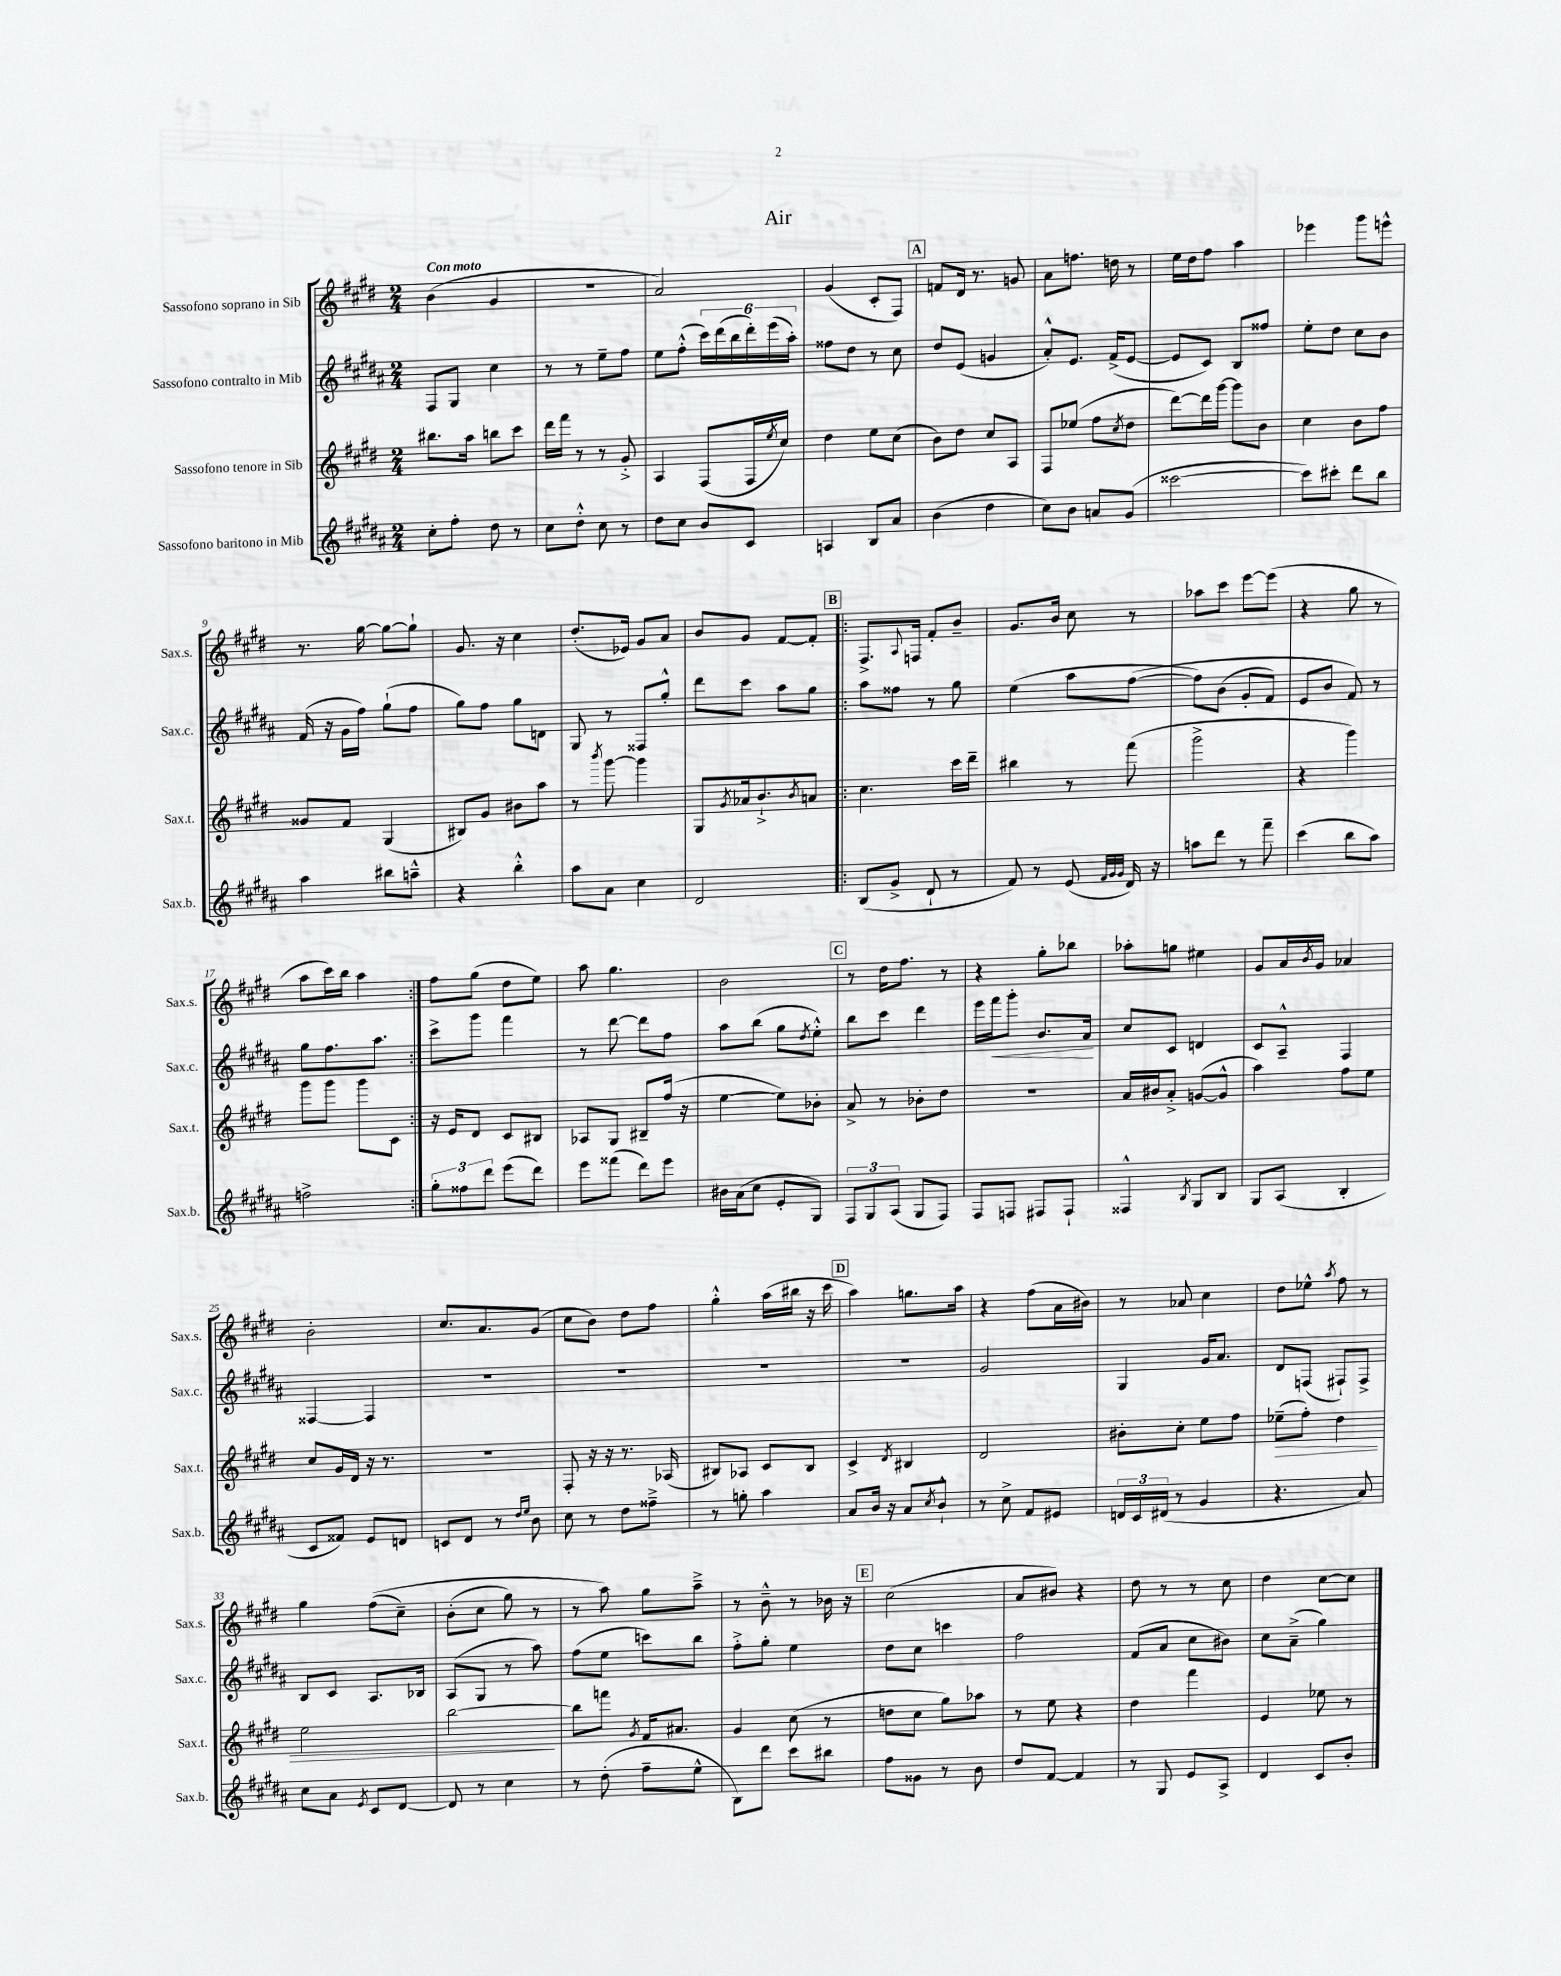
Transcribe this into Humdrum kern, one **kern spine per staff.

**kern	**kern	**kern	**kern
*staff4	*staff3	*staff2	*staff1
*clefG2	*clefG2	*clefG2	*clefG2
*k[f#c#g#d#a#]	*k[f#c#g#d#]	*k[f#c#g#d#a#]	*k[f#c#g#d#]
*M2/4	*M2/4	*M2/4	*M2/4
8cc#'	8.bb#	8F#	(4b
8ff#'	.	8G#	.
.	16aa	.	.
8dd#	8bb	4cc#	4g#
8r	8ccc#	.	.
=	=	=	=
8cc#	16ddd#	8r	2r
.	16fff#	.	.
8dd#'^^	8r	8r	.
8cc#	8r	8ee~	.
8r	8g#'^	8ff#	.
=	=	=	=
8dd#	4A	8ee	2a)
8cc#	.	(8ff#'^^	.
8b	(8F#	24ccc#)	.
.	.	(24ddd#	.
.	.	24bb	.
8c#	16F#	24ddd#')	.
.	.	(24eee	.
.	8qee	.	.
.	16cc#)	.	.
.	.	24aa#')	.
=	=	=	=
4A	4dd#	8ff##	(4g#
.	.	8dd#	.
8B	8ee	8r	8c#'
8a#	(8cc#	8cc#	8F#)
=	=	=	=
(4b	8b)	8dd#	8f
.	8dd#	(8e	16d#
.	.	.	8.r
4dd#	8cc#	4g	.
.	8A	.	8g
=	=	=	=
8cc#)	8F#	8a#'^^)	8a
8b	(8ee-	8.e	8.ff
8a	8ff#	.	.
.	.	(16f#^	16dd
.	8qcc#	.	.
(8g#	8dd#	[8e	8r
=	=	=	=
[2ccc##	[8ddd#)	8e]	16ee
.	.	.	16dd#
.	16ddd#]	8c#)	8ff#
.	[16ggg#	.	.
.	8ggg#]	8B	4aa
.	8b	8ff##	.
=	=	=	=
8ccc##])	4cc#	8ee'	4eee-
8ccc#'	.	8dd#	.
8ddd#	8b	8cc#	8ggg#
8bb	8ff#	8b	8eee^^
=	=	=	=
4aa#	8g##	(16f#	8.r
.	.	16r	.
.	8f#	16g#	.
.	.	16ff#)	[16gg#
8bb#	(4G#	(8gg#`	8gg#_
8aa~^^	.	8ff#	8gg#`]
=	=	=	=
4r	8B#)	8gg#)	8.g#
.	8g#	8ff#	.
.	.	.	16r
4bb'^^	8b#	8gg#	4cc#
.	8aa	8d	.
=	=	=	=
8aa#	8r	8G#	(8.dd#'
.	8qbbb	.	.
8a#	[8ggg#	8r	.
.	.	.	16e-)
4cc#	4ggg#]	8F##	8g#
.	.	8gg#'^^	8a
=	=	=	=
2d#	8G#	8ddd#	8b
.	8qg#	.	.
.	16a-	8ccc#	8g#
.	8.b`^	.	.
.	.	8aa#	[8f#
.	8qb	.	.
.	8a	8gg#	8f#']
=!|:	=!|:	=!|:	=!|:
(8B	4.cc#	8aa#	8.F#^
8g#^	.	8ff##	.
.	.	.	8qqA
.	.	.	16F
8d#`	.	8r	8f#'
8r	16ccc#	8gg#	8b~
.	16ddd#~	.	.
=	=	=	=
8f#)	4bb#	(4ee	8.g#
8r	.	.	.
.	.	.	16b
(8e	8r	8aa#	8cc#
32qqf#	.	.	.
32qqg#	.	.	.
32qqg#	.	.	.
16d#)	(8fff#	&([8ff#	8r
16r	.	.	.
=	=	=	=
8aa	2ggg#^	8ff#])	8aa-
8ddd#	.	(8b	8ccc#
8r	.	8g#'	[8eee
8fff#~	.	8f#)	(8eee]
=	=	=	=
(4ccc#	4r	8e	4r
.	.	8b	.
8bb	4ggg#)	8f#&)	8gg#
8aa#)	.	8r	8r
=	=	=	=
2ff^	8ggg#	8gg#	8aa
.	8ggg#	8.ff#	16ccc#)
.	.	.	16bb
.	8ggg#	.	4aa
.	.	8.aa#	.
.	8c#	.	.
=:|!	=:|!	=:|!	=:|!
12gg#'	16r	8ccc#^	8ff#
.	16e	.	.
12ff##	.	.	.
.	8d#	8ggg#	(8gg#
12ddd#	.	.	.
(8eee	8c#	4fff#	8dd#
8ddd#)	8B#	.	8ee)
=	=	=	=
8eee	8A-	8r	8aa
(8fff##	8G#	[8ddd#	4.gg#
8ddd#)	8B#~	8ddd#]	.
8eee	(16ff#	8ff#	.
.	16r	.	.
=	=	=	=
16b#	[4ee	8aa#	2b
(16a#	.	.	.
8cc#	.	(8bb	.
8e'	8ee])	8gg#	.
.	.	8qdd#	.
8G#)	8b-'	8ee'^^)	.
=	=	=	=
12F#	8a^	8bb	8r
12G#	.	.	.
.	8r	8ccc#	16dd#
(12A#	.	.	.
.	.	.	8.ff#
8G#	8b-'	4ddd#	.
8F#)	8dd#	.	8r
=	=	=	=
8F#	2r	16eee	4r
.	.	16fff#	.
8F	.	8ggg#'	.
8F#	.	8.b	8gg#'
8F#`	.	.	8bb-
.	.	16a#	.
=	=	=	=
4F##^^	16a	8cc#	8aa-'
.	16b#	.	.
.	8a'^	8c#	8gg
8qB	.	.	.
8G#	([8g	4d	4ee#
8B	8g^^]	.	.
=	=	=	=
8G#	4aa)	8c#	8g#
(8A#	.	8A#~^^	16a
.	.	.	8qb
.	.	.	16g#
4B'	8ff#	4F#	4a-
.	8ee	.	.
=	=	=	=
8c#	8cc#	[4F##	2b'
8f##)	16g#	.	.
.	16d#	.	.
8e	16r	4F##]	.
.	8.r	.	.
8d	.	.	.
=	=	=	=
8c	2r	2r	8.cc#
8d#	.	.	.
.	.	.	8.a
8r	.	.	.
16qqdd#	.	.	.
16qqee	.	.	.
8b	.	.	(8g#
=	=	=	=
8cc#	8F#'	2r	8cc#
8r	16r	.	8b)
.	16r	.	.
8dd#	8.r	.	8dd#
8ff##~^	.	.	8ff#
.	(16A-	.	.
=	=	=	=
8r	8B#)	2r	4gg#'^^
8gg'	8A-	.	.
4aa#	8c#	.	(16aa
.	.	.	16bb#
.	8B#	.	16r
.	.	.	16ccc#
=	=	=	=
8a#	4c#^	2r	4aa)
16b	.	.	.
16r	.	.	.
.	8qd#	.	.
8a#	4B#	.	8.gg
8qcc#	.	.	.
8b`^^	.	.	.
.	.	.	16aa
=	=	=	=
8r	2d#	2g#	4r
8cc#^	.	.	.
8f#	.	.	(8ff#
8e#	.	.	16a
.	.	.	16b#)
=	=	=	=
24d	8b#'	4G#	8r
24c#	.	.	.
(24d#	.	.	.
8r	8cc#'	.	8a-
4g#	8ee	16g#	4cc#
.	.	8.a#	.
.	8ff#	.	.
=	=	=	=
4.r	(8ee-~	8d#	8dd#
.	8ff#')	(8F	8ee-^^
.	.	.	8qaa
.	4dd#	8F#`)	8ff#
8a#)	.	8F#^	8r
=	=	=	=
8cc#	2ee	8B	4gg#
8a#	.	8c#	.
8qe	.	.	.
8c#	.	8.A#	&((8ff#
[8d#	.	.	8cc#~)
.	.	16B-	.
=	=	=	=
8d#]	[2bb	(8A#	(8b'
8r	.	8G#	8cc#
4cc#	.	8r	8gg#)
.	.	8aa#)	8r
=	=	=	=
8r	8bb]	(8ff#	8r
(8dd#'	8fff	8ee	8aa&)
.	8qg#	.	.
8ff#~	16f#	8ccc)	8gg#
.	8.a#	.	.
8ee^^	.	8bb	8aa~^
=	=	=	=
8B)	4g#	8ff#'^	8r
8ddd#	.	8gg#'	8b~^^
8ccc#	(8cc#	4ee	8r
8bb#	8r	.	16b-
.	.	.	16r
=	=	=	=
8ff#	8dd	8dd#	(2cc#
8g##	8cc#	8cc#	.
8r	8gg#)	4ccc	.
8b	8aa-	.	.
=	=	=	=
8dd#	8r	2ff#	8a
[8f#	8ee	.	8b#)
4f#]	4r	.	4r
=	=	=	=
8r	4dd#	(8f#	8dd#
8G#	.	8a#	8r
8e	4fff#	8cc#	8r
8A#^	.	8b#)	8cc#
=	=	=	=
4d#	4e	8cc#	4dd#
.	.	(8a#~^	.
8c#	8ee-	4gg#)	[8cc#
8b'	8r	.	8cc#]
==	==	==	==
*-	*-	*-	*-
